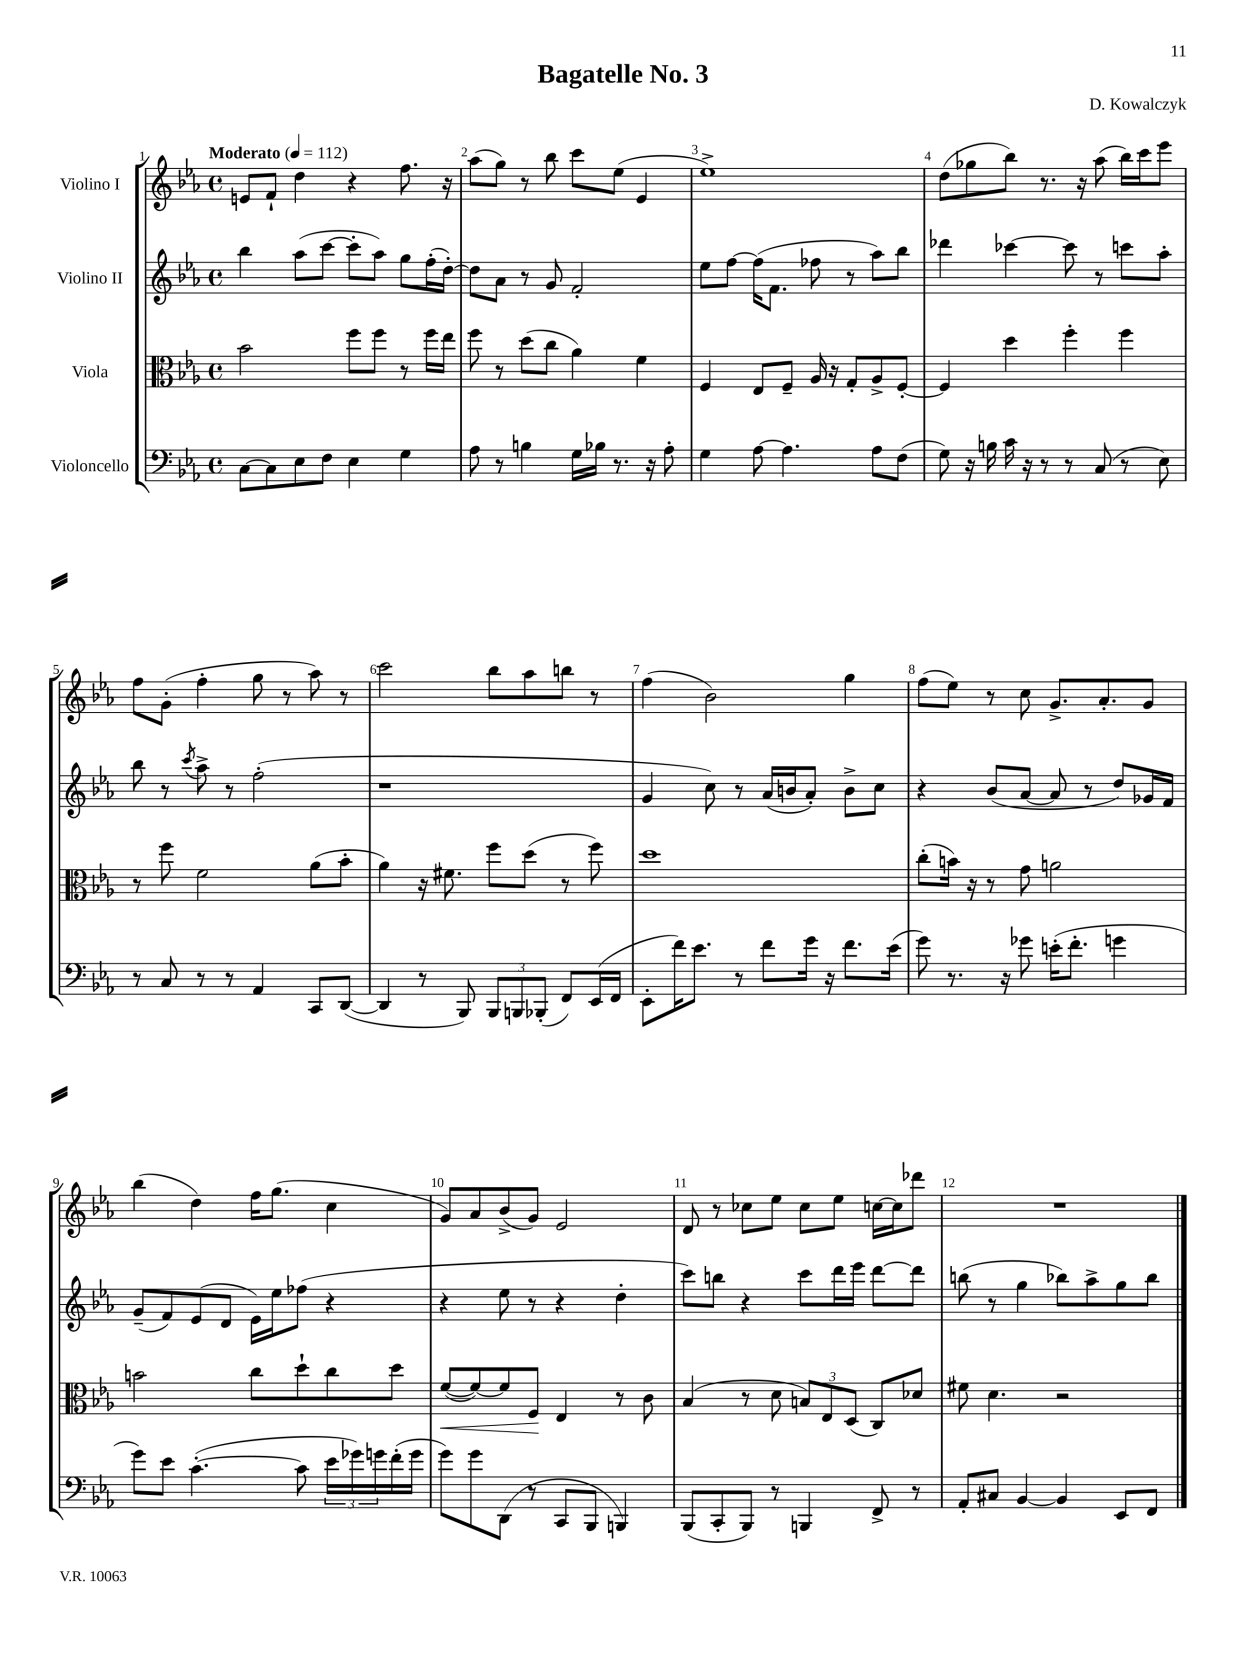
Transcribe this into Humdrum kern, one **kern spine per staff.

**kern	**kern	**kern	**kern
*staff4	*staff3	*staff2	*staff1
*clefF4	*clefC3	*clefG2	*clefG2
*k[b-e-a-]	*k[b-e-a-]	*k[b-e-a-]	*k[b-e-a-]
*M4/4	*M4/4	*M4/4	*M4/4
*met(c)	*met(c)	*met(c)	*met(c)
*MM112	*MM112	*MM112	*MM112
[8C\L	2b-\	4bb-\	8e/L
8C\]	.	.	8f`/J
8E-\	.	(8aa-\L	4dd\
8F\J	.	[8ccc\J	.
4E-\	8ff\L	8ccc'\]L	4r
.	8ff\J	8aa-\J)	.
4G\	8r	8gg\L	8.ff\
.	16ff\LL	(16ff'\L	.
.	16ee-\JJ	[16dd'\JJ)	16r
=	=	=	=
8A-\	8ff\	8dd\]L	(8aa-\L
8r	8r	8a-\J	8gg\J)
4B\	(8dd\L	8r	8r
.	8cc\J	8g/	8bb-\
16G\LL	4a-\)	2f'/	8ccc\L
16B-\JJ	.	.	.
8.r	.	.	(8ee-\J
.	4f\	.	4e-/
16r	.	.	.
8A-'\	.	.	.
=	=	=	=
4G\	4F/	8ee-\L	1ee-^)
.	.	[8ff\J	.
[8A-\	8E-/L	(16ff\]LK	.
.	.	8.f\J	.
4.A-\]	8F~/J	.	.
.	16A-/	8ff-\	.
.	16r	.	.
.	8G'/L	8r	.
8A-\L	8A-^/	8aa-\L)	.
(8F\J	[8F'/J	8bb-\J	.
=	=	=	=
8G\)	4F/]	4ddd-\	(8dd\L
16r	.	.	8gg-\
16B\	.	.	.
16c\	4dd\	[4ccc-\	8bb-\J)
16r	.	.	.
8r	.	.	8.r
8r	4ff'\	8ccc-\]	.
.	.	.	16r
(8C/	.	8r	(8aa-\
8r	4ff\	8ccc\L	16bb-\LL)
.	.	.	16ccc\J
8E-\)	.	8aa-'\J	8eee-\J
=	=	=	=
8r	8r	8bb-\	8ff\L
8C/	8ff\	8r	(8g'\J
.	.	8qccc/	.
8r	2f\	8aa-^\	4ff'\
8r	.	8r	.
4AA-/	.	(2ff'\	8gg\
.	.	.	8r
8CC/L	(8a-\L	.	8aa-\)
([8DD/J	8b-'\J	.	8r
=	=	=	=
4DD/]	4a-\)	1r	2ccc\
8r	16r	.	.
.	8.f#\	.	.
8BBB-/)	.	.	.
12BBB-/L	8ff\L	.	8bb-\L
12BBB/	.	.	.
.	(8dd\J	.	8aa-\
(12BBB-'/J	.	.	.
8FF/L)	8r	.	8bb\J
(16EE-/L	8ff\)	.	8r
16FF/JJ	.	.	.
=	=	=	=
8EE-'\L	1dd	4g/	(4ff\
16f\K)	.	.	.
8.e-\J	.	.	.
.	.	8cc\)	2b-\)
8r	.	8r	.
8f\L	.	(16a-/LL	.
.	.	16b/J	.
16g\Jk	.	8a-'/J)	.
16r	.	.	.
8.f\L	.	8b^\L	4gg\
.	.	8cc\J	.
(16e-\Jk	.	.	.
=	=	=	=
8g\)	(8cc'\L	4r	(8ff\L
8.r	16b\Jk)	.	8ee-\J)
.	16r	.	.
.	8r	(8b-/L	8r
16r	.	.	.
8g-\	8g\	[8a-/J	8cc\
(16e'\LK	2a\	8a-/]	8.g^/L
8.f'\J	.	.	.
.	.	8r	.
.	.	.	8.a-'/
4g\	.	8dd/L)	.
.	.	16g-/L	8g/J
.	.	16f/JJ	.
=	=	=	=
8g\L)	2b\	(8g~/L	(4bb-\
8e-\J	.	8f/)	.
([4.c'\	.	(8e-/	4dd\)
.	.	8d/J	.
.	8cc\L	16e-\LL)	16ff\LK
.	.	16ee-\J	(8.gg\J
8c\]	8dd`\	(8ff-\J	.
24e-\LL	8cc\	4r	4cc\
24g-\)	.	.	.
24g\	.	.	.
(16f'\	8dd\J	.	.
16g\JJ	.	.	.
=	=	=	=
8g\L)	([8f/L	4r	8g/L)
8g\	8f/_)	.	8a-/
(8DD\J	8f/]	8ee-\	(8b-^/
8r	8F/J	8r	8g/J)
8CC/L	4E-/	4r	2e-/
8BBB-/J	.	.	.
4BBB/)	8r	4dd'\	.
.	8c\	.	.
=	=	=	=
(8BBB-/L	(4B-/	8ccc\L)	8d/
8CC'/	.	8bb\J	8r
8BBB-/J)	8r	4r	8cc-\L
8r	8d\	.	8ee-\J
4BBB/	12B/L)	8ccc\L	8cc-\L
.	12E-/	.	.
.	.	16ddd\L	8ee-\J
.	(12D/J	.	.
.	.	16eee-\JJ	.
8FF^/	8C/L)	[8ddd\L	[16cc\LL
.	.	.	16cc\]J
8r	8d-/J	8ddd\]J	8ddd-\J
=	=	=	=
8AA-'/L	8f#\	(8bb\	1r
8C#/J	4.d\	8r	.
[4BB-/	.	4gg\	.
4BB-/]	2r	8bb-\L)	.
.	.	8aa-^\	.
8EE-/L	.	8gg\	.
8FF/J	.	8bb-\J	.
==	==	==	==
*-	*-	*-	*-
